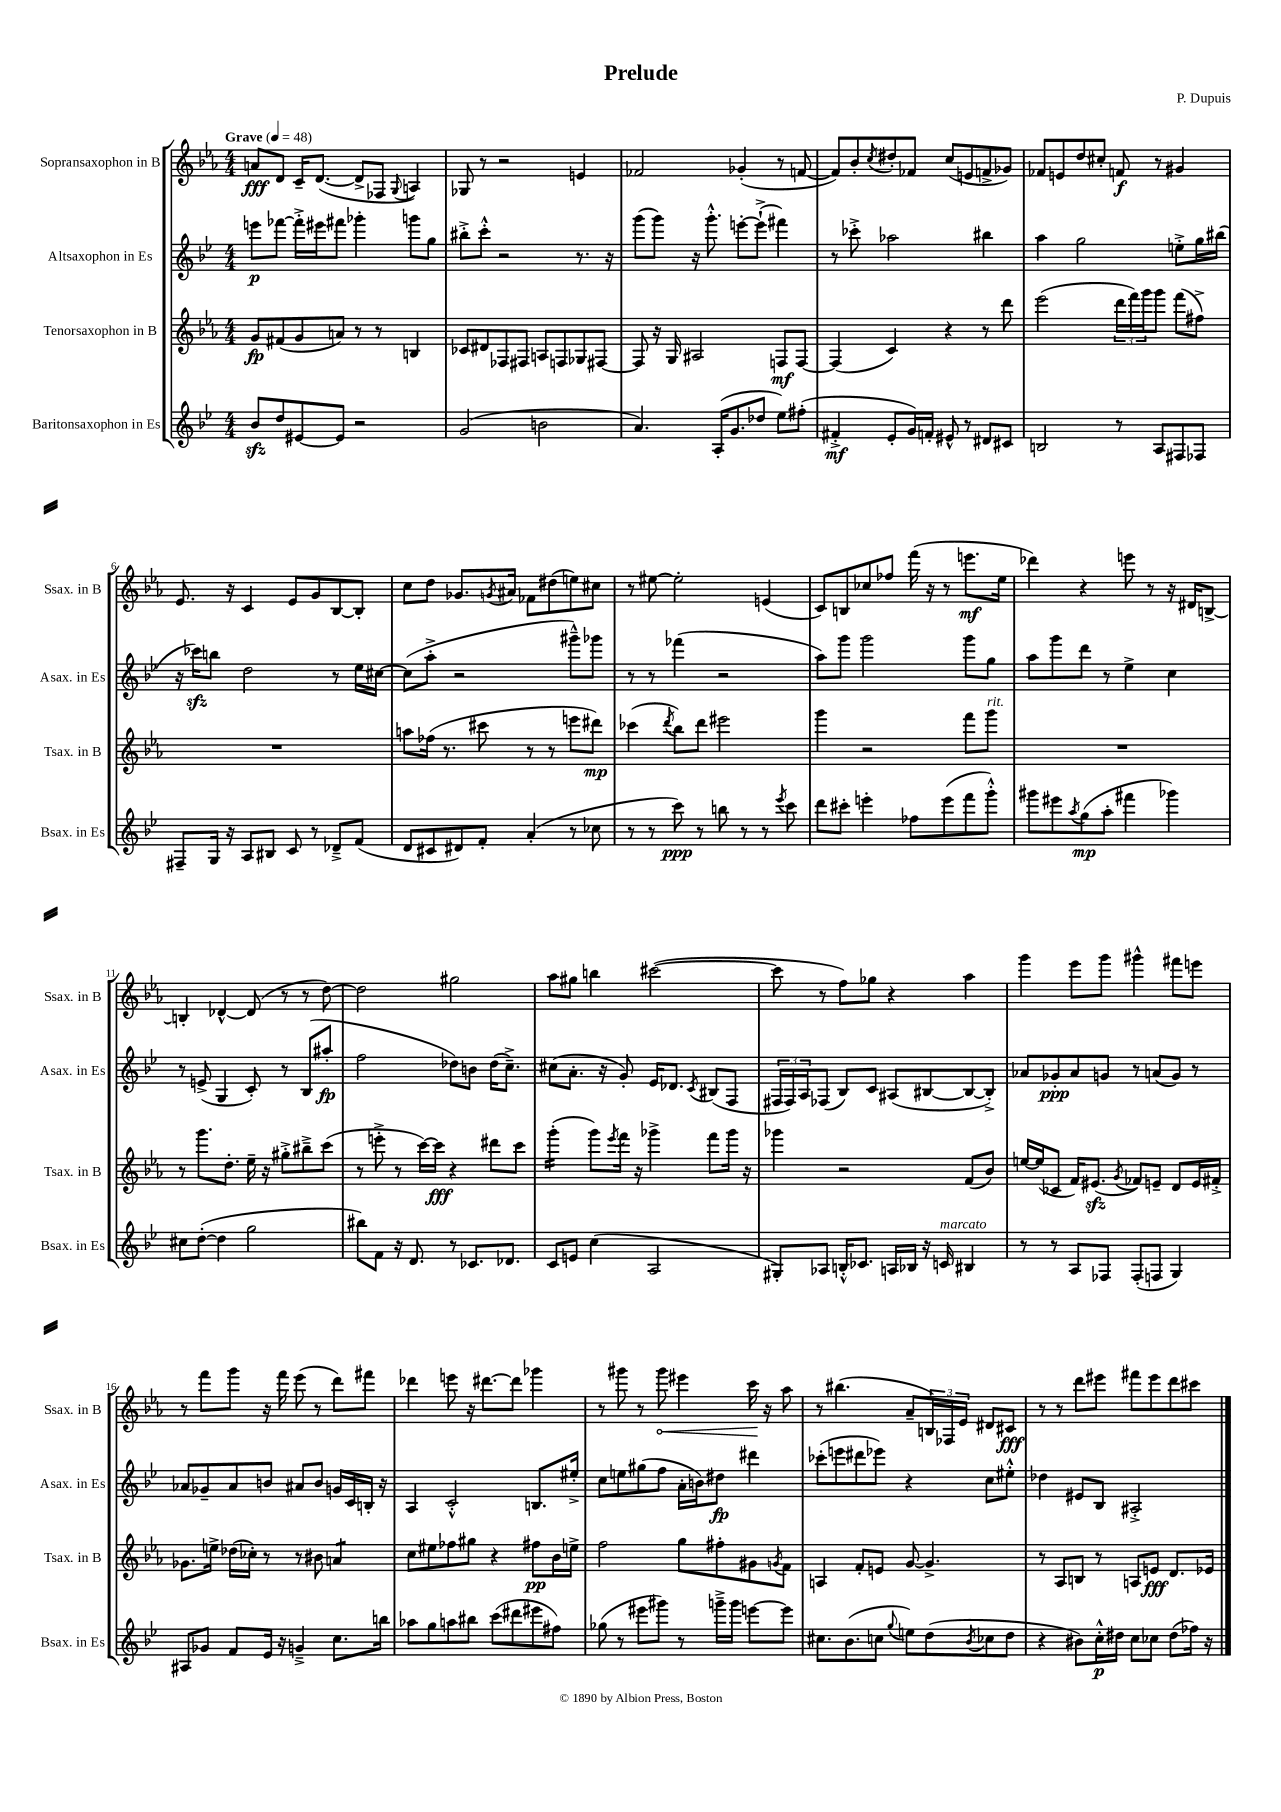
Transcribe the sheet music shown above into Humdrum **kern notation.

**kern	**kern	**kern	**kern
*staff4	*staff3	*staff2	*staff1
*clefG2	*clefG2	*clefG2	*clefG2
*k[b-e-]	*k[b-e-a-]	*k[b-e-]	*k[b-e-a-]
*M4/4	*M4/4	*M4/4	*M4/4
*MM48	*MM48	*MM48	*MM48
8b-	8g	8eee	8a
8dd	(8f#	[8fff-	8d
[8e#	8g	16fff-'^]	16c~
.	.	16eee#	([8.d
8e#]	8a)	8fff#	.
2r	8r	4ggg-'	8d^]
.	8r	.	8F-
.	.	.	8qqG
.	4B	8ggg	4A)
.	.	8gg	.
=	=	=	=
(2g	8c-	8bb#'^	8G-
.	8d#	8ccc'^^	8r
.	8F-	2r	2r
.	8F#	.	.
2b	8A	.	.
.	8F	.	.
.	8G-	8.r	4e
.	[8F#	.	.
.	.	16r	.
=	=	=	=
4.a)	8F#]	(8ggg	2f-
.	16r	8ggg)	.
.	16G	.	.
.	2A#	16r	.
.	.	8.ggg'^^	.
(16A'	.	.	.
8.g	.	.	.
.	.	[8eee'	(4g-'
8dd-	.	(8eee`^]	.
8ee-)	8F	4fff#)	8r
(8ff#'	[8F	.	[8f
=	=	=	=
4f#'^	(4F]	8r	8f])
.	.	8ccc-'^	8b-'
.	.	.	8qcc
8e-'	4c)	2aa-	8dd#'
16g)	.	.	8f-
16f'	.	.	.
8e#^^	4r	.	(8cc
8r	.	.	8e
8d#	8r	4bb#	8f^
8c#	8ddd	.	8g-)
=	=	=	=
2B	(2eee-	4aa	8f-
.	.	.	8e
.	.	2gg	8dd
.	.	.	8cc#'
8r	24ddd	.	8f
.	24fff)	.	.
.	24ggg	.	.
8A	8ggg	.	8r
8F#	(8fff	8ee'^	4g#
8F-	8ff#^)	16gg	.
.	.	(16bb#	.
=	=	=	=
8F#~	1r	16r	8.e-
.	.	16ccc-)	.
16G	.	8bb	.
16r	.	.	16r
8A	.	2dd	4c
8B#	.	.	.
8c	.	.	8e-
8r	.	.	8g
8d-~^	.	8r	[8B-
(8f	.	16ee-	8B-']
.	.	[16cc#	.
=	=	=	=
8d	8aa	(8cc#]	8cc
8c#	(16ff-	8aa'^	8dd
.	8.r	.	.
8d#)	.	2r	8.g-
8f'	8ccc#	.	.
.	.	.	8qg
.	.	.	16a#
(4a'	8r	.	8f-
.	8r	.	(8dd#
8r	8eee	8ggg#~^^)	8ee)
8cc-	8ddd#)	8ggg-	8cc#
=	=	=	=
8r	(4ccc-	8r	8r
8r	.	8r	[8ee#
.	8qddd	.	.
8ccc)	8bb-)	(4fff-	2ee#']
8r	8ddd	.	.
8bb	2eee#	2r	.
8r	.	.	.
8r	.	.	(4e
8qeee-	.	.	.
8ccc	.	.	.
=	=	=	=
8ddd	4ggg	8aa)	8c)
8ccc#'	.	8ggg	8B
4eee'	2r	2ggg	8cc-
.	.	.	8ff-
8ff-	.	.	(16fff
.	.	.	16r
(8eee	.	.	8r
8fff	8fff	8ggg	8.eee
8ggg'^^)	8ggg	8gg	.
.	.	.	16ee-
=	=	=	=
8ggg#	1r	8aa	4ddd-)
8eee#	.	8ggg	.
8qaa	.	.	.
(8gg	.	8ddd	4r
8aa'	.	8r	.
4fff#	.	4ee-^	8eee
.	.	.	8r
4ggg-)	.	4cc	16r
.	.	.	16d#
.	.	.	[8B^
=	=	=	=
8cc#	8r	8r	4B']
([8dd'	8.ggg	(8e^	.
4dd]	.	4G	[4d-^^
.	8.dd'	.	.
2gg	16ee-~	8c')	(8d-]
.	16r	.	.
.	8gg#'^	8r	8r
.	8bb#~^	(8B-	8r
.	(8ccc	8aa#'	[8dd)
=	=	=	=
8bb#)	8r	2ff	2dd]
8f	8eee'^	.	.
16r	8r	.	.
8.d	.	.	.
.	[16ccc)	.	.
.	16ccc]	.	.
8r	4r	8dd-)	2gg#
8.c-	.	8b	.
.	8ddd#	(16dd-	.
8.d-	.	8.cc~^)	.
.	8ccc	.	.
=	=	=	=
8c	(4ggg'	(8cc#	8aa-
8e	.	8.a'	8gg#
(4cc	8ggg)	.	4bb
.	.	16r	.
.	8qeee-	.	.
.	16fff	8g')	.
.	16r	.	.
2A	4ggg-^	16e-	([2ccc#
.	.	8.d-	.
.	.	8qc	.
.	8fff	(8B#	.
.	16ggg-	8F	.
.	16r	.	.
=	=	=	=
8G#')	4ggg-	24F#	8ccc#]
.	.	24F#)	.
.	.	24A	.
8A-	.	(8F-	8r
16B'^^	2r	8B-)	8ff)
8.c-	.	.	.
.	.	8c	8gg-
16A	.	(8A#	4r
16B-	.	.	.
16r	.	[8B#	.
16c	.	.	.
4B#	(8f	8B#_	4aa-
.	8b-)	8B#'^])	.
=	=	=	=
8r	[16ee	8a-	4ggg
.	(16ee]	.	.
8r	8c-	8g-'	.
8A	16f)	8a-	8eee-
.	(8.e#	.	.
8F-	.	8g	8ggg
.	8qg	.	.
(8F-'	8f-)	8r	4ggg#^^
8F	8e~	(8a	.
4G)	8d	8g)	8fff#
.	16e	8r	8eee
.	16f#'^	.	.
=	=	=	=
8A#	8.g-	8a-	8r
8g-	.	8g-~	8fff
.	16ee^	.	.
8f	(16dd-	8a-	8ggg
.	16cc-')	.	.
16e-	8r	8b	16r
16r	.	.	16fff
4g~^	8r	8a#	(8eee-
.	8b#	8b	8r
8.cc	4a	16g	8ddd)
.	.	16c	.
.	.	16B'	8fff#
16bb	.	16r	.
=	=	=	=
8aa-	8cc	4A	4ddd-
8gg	8ee#	.	.
8aa	8ff-	2c'^^	8eee
8bb#	8gg#	.	16r
.	.	.	[8.ddd#
(8ccc	4r	.	.
8ddd#	.	.	8ddd#]
8eee#	8ff#	8.B	4ggg-
8ff#)	16b-	.	.
.	16ee^	16ee#'^	.
=	=	=	=
(8gg-	2ff	8cc	8r
8r	.	8ee	8ggg#
8eee#	.	(8gg#	8r
8ggg#)	.	8ff	8ggg#
8r	8gg	16a'	4eee#
.	.	16b)	.
16ggg~^	8ff#'	8dd#	.
16ggg	.	.	.
[8eee	8g#	4ddd#	16ccc
.	.	.	16r
.	8qg	.	.
8eee]	8f	.	8aa-
=	=	=	=
8.cc#	4A	(8ccc-'	8r
.	.	8eee	(4.bb#
(8.b-	.	.	.
.	8f'	8ddd#	.
8cc	8e	8eee-)	.
8qqgg	.	.	.
8ee)	[8g	4r	8a-~
(8dd	4.g^]	.	24B)
.	.	.	24F-
.	.	.	24e-
8qb-	.	.	.
8cc-	.	8cc	8d#
8dd	.	8ee#'^^	8c#
=	=	=	=
4r	8r	4dd-	8r
.	8A-	.	8r
8b#)	8B	8e#	8ddd
16cc'^^	8r	8B-	8eee#
16dd#	.	.	.
8cc	8A	2A#'^	8fff#
8cc-	8e	.	8eee#
(8dd#	8.d	.	8ddd
16ff-)	.	.	8ccc#
16r	16e-	.	.
==	==	==	==
*-	*-	*-	*-
